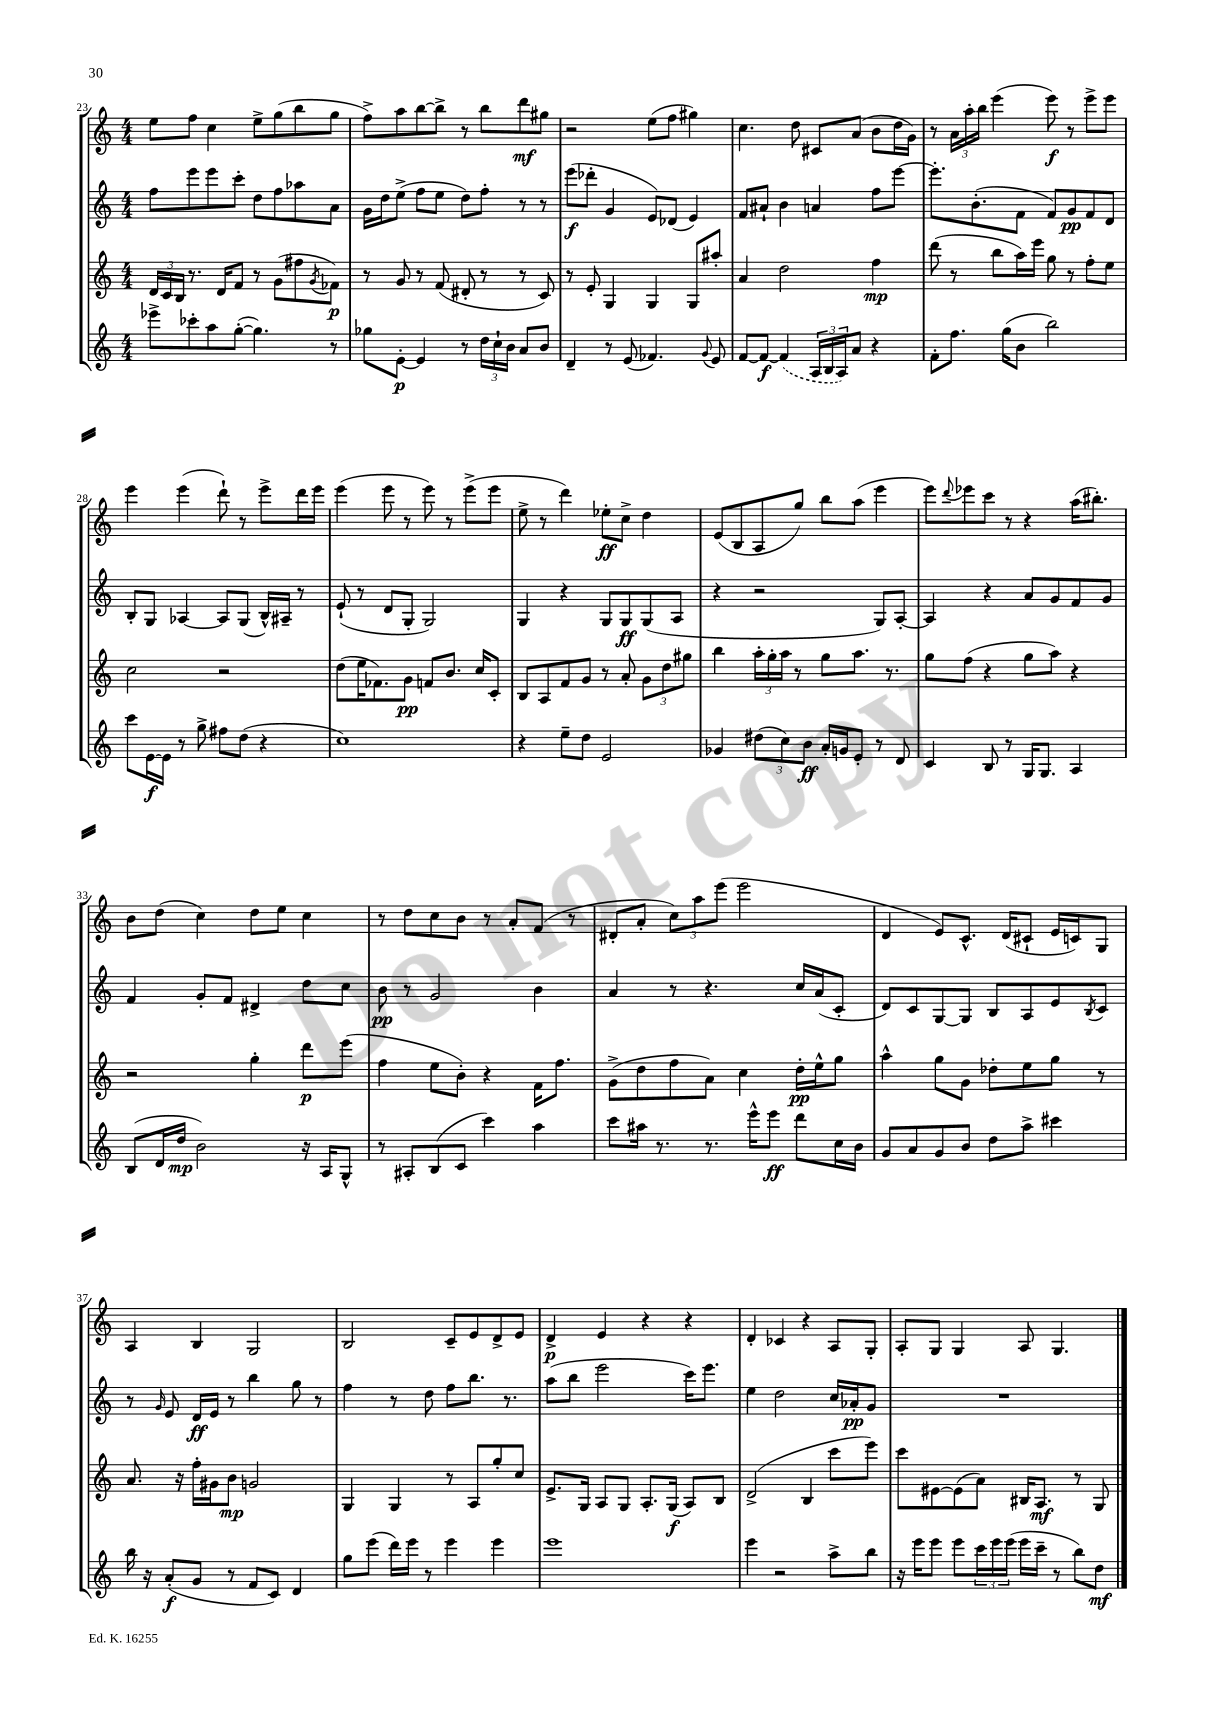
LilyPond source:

<<
\new StaffGroup <<
\new Staff = "s0" {
    \clef treble \key c \major \numericTimeSignature \time 4/4
    e''8 f''8 c''4 e''8-> g''8( b''8 g''8 |
    f''8->) a''8 b''8~ b''8-> r8 b''8 d'''8\mf gis''8 |
    r2 e''8( f''8 gis''4) |
    c''4. d''8 cis'8 a'8( b'8 d''16 g'16) |
    r8 \tuplet 3/2 { a'16 a''16-. b''16 } e'''4( e'''8\f) r8 e'''8-> e'''8 |
    e'''4 e'''4( d'''8-!) r8 e'''8-> d'''16 e'''16 |
    e'''4( e'''8 r8 e'''8) r8 e'''8->( e'''8 |
    e''8-> r8 d'''4) ees''8-.\ff c''8-> d''4 |
    e'8( b8 a8 g''8) b''8 a''8( e'''4 |
    e'''8) \appoggiatura { d'''8 } ees'''8 c'''8 r8 r4 a''16( bis''8.-.) |
    b'8 d''8( c''4) d''8 e''8 c''4 |
    r8 d''8 c''8 b'8 r8 a'8-. f'8( r8 |
    dis'8-. a'8-. \tuplet 3/2 { c''8) a''8 e'''8( } e'''2 |
    d'4 e'8) c'8.-^ d'16( cis'8-! e'16 c'16) g8 |
    a4 b4 g2 |
    b2 c'8-- e'8 d'8-> e'8 |
    d'4->\p e'4 r4 r4 |
    d'4-. ces'4 r4 a8 g8-. |
    a8-. g8 g4 a8 g4. \bar "|." |
}
\new Staff = "s1" {
    \clef treble \key c \major \numericTimeSignature \time 4/4
    f''8 e'''8 e'''8 c'''8-. d''8 f''8 aes''8 a'8 |
    g'16 d''16 e''8->( f''8 e''8 d''8) f''8-. r8 r8 |
    e'''8\f( des'''8-. g'4 e'8) des'8( e'4) |
    f'8 ais'8-! b'4 a'4 f''8 e'''8~ |
    e'''8.-. b'8.-.( f'8 f'8) g'8\pp f'8 d'8 |
    b8-. g8 aes4~ aes8 g8( b16-^) ais16-- r8 |
    e'8-!( r8 d'8 g8-. g2) |
    g4 r4 g8 g8\ff g8( a8 |
    r4 r2 g8) a8~-. |
    a4 r4 a'8 g'8 f'8 g'8 |
    f'4 g'8-. f'8 dis'4-> d''8 c''8 |
    b'8\pp r8 g'2 b'4 |
    a'4 r8 r4. c''16 a'16( c'8-. |
    d'8) c'8 g8~ g8 b8 a8 e'8 \acciaccatura { b8 } c'8 |
    r8 \grace { g'16 } e'8 d'16\ff e'16 r8 b''4 g''8 r8 |
    f''4 r8 d''8 f''8 b''8. r8. |
    a''8( b''8 e'''2 c'''16) e'''8. |
    e''4 d''2 c''16 aes'16-.\pp g'8 |
    R1 \bar "|." |
}
\new Staff = "s2" {
    \clef treble \key c \major \numericTimeSignature \time 4/4
    \tuplet 3/2 { d'16 c'16 b16 } r8. d'16 f'8 r8 g'8( fis''8 \acciaccatura { g'8 } fes'8\p) |
    r8 g'8 r8 f'8( dis'8-. r8 r8 c'8) |
    r8 e'8-. g4 g4 g8 ais''8-. |
    a'4 d''2 f''4\mp |
    d'''8( r8 b''8 a''16) e'''16 g''8 r8 f''8-. e''8 |
    c''2 r2 |
    d''8( e''16 fes'8.) g'8\pp f'8 b'8. c''16 c'8-. |
    b8 a8 f'8 g'8 r8 a'8-. \tuplet 3/2 { g'8 d''8 gis''8 } |
    b''4 \tuplet 3/2 { a''16-. g''16-. a''16 } r8 g''8 a''8. r8. |
    g''8 f''8( r4 g''8 a''8) r4 |
    r2 g''4-. d'''8\p e'''8( |
    f''4 e''8 b'8-.) r4 f'16 f''8. |
    g'8->( d''8 f''8 a'8) c''4 d''16-.\pp e''16-^ g''8 |
    a''4-^ g''8 g'8 des''8-. e''8 g''8 r8 |
    a'8. r16 f''16-. gis'16 b'8\mp g'2 |
    g4 g4 r8 a8 g''8-. c''8 |
    e'8.-> g16 a8 g8 a8.-. g16\f( a8) b8 |
    d'2->( b4 c'''8 e'''8) |
    c'''8 eis'8~ eis'8( a'8) bis16 a8.\mf r8 g8 \bar "|." |
}
\new Staff = "s3" {
    \clef treble \key c \major \numericTimeSignature \time 4/4
    ees'''8-> ces'''8-. a''8 g''8~-.( g''4.) r8 |
    ges''8 e'8~-.\p e'4 r8 \tuplet 3/2 { d''16 c''16-! b'16 } a'8 b'8 |
    d'4-- r8 e'8( fes'4.) \appoggiatura { g'8 } e'8 |
    f'8~ f'8~\f \once \slurDashed f'4( \tuplet 3/2 { a16 b16 a16) } a'8 r4 |
    f'8-. f''8. g''16( b'8 b''2) |
    c'''8 e'16~\f e'16 r8 g''8-> fis''8 d''8( r4 |
    c''1) |
    r4 e''8-- d''8 e'2 |
    ges'4 \tuplet 3/2 { dis''8( c''8) b'8\ff } a'16-. g'16 e'8-. r8 d'8 |
    c'4 b8 r8 g16 g8. a4 |
    b8( d'16 d''16\mp b'2) r16 a16 g8-^ |
    r8 ais8-. b8( c'8 c'''4) a''4 |
    c'''8 ais''16 r8. r8. e'''16-^ e'''8\ff d'''8 c''16 b'16 |
    g'8 a'8 g'8 b'8 d''8 a''8-> cis'''4 |
    b''16 r16 a'8-.\f( g'8 r8 f'8 c'8) d'4 |
    g''8 e'''8( d'''16) e'''16 r8 e'''4 e'''4 |
    e'''1 |
    e'''4 r2 a''8-> b''8 |
    r16 e'''16 e'''8 e'''8 \tuplet 3/2 { c'''16 e'''16 e'''16( } e'''16 c'''16-- r8 b''8) d''8\mf \bar "|." |
}
>>
>>
\layout { \context { \Score currentBarNumber = #23 } }
